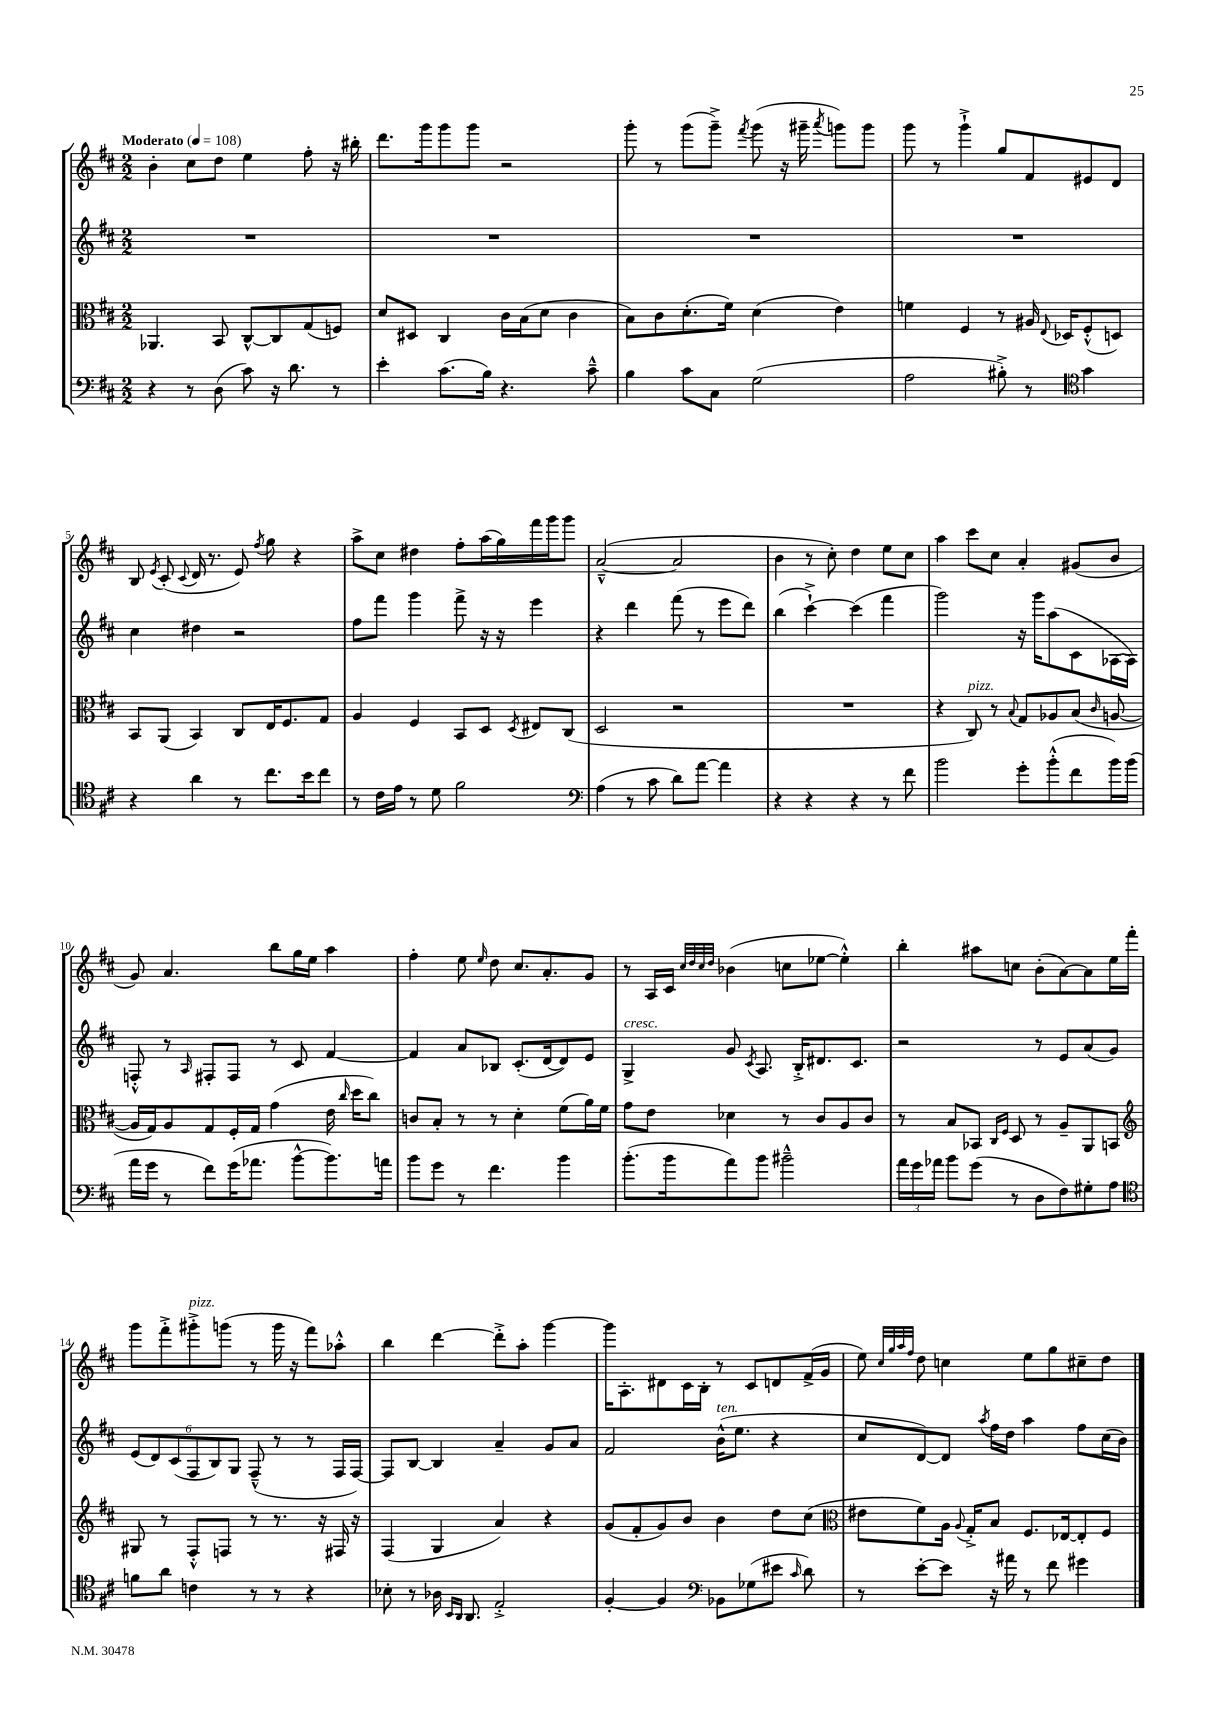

**kern	**kern	**kern	**kern
*part4	*part3	*part2	*part1
*staff4	*staff3	*staff2	*staff1
*clefF4	*clefC3	*clefG2	*clefG2
*k[f#c#]	*k[f#c#]	*k[f#c#]	*k[f#c#]
*M2/2	*M2/2	*M2/2	*M2/2
*MM108	*MM108	*MM108	*MM108
=1	=1	=1	=1
!	!	!	!LO:TX:a:B:t=Moderato
4r	4.AA-X/	1r	4b'\
8r	.	.	8cc#\L
(8D\	8BB/	.	8dd\J
8c#\)	[8C#^^/L	.	4ee\
16r	8C#/]	.	.
8.d\	.	.	.
.	(8G/	.	8ff#'\
8r	8Fn/J)	.	16r
.	.	.	16bb#X'\
=2	=2	=2	=2
4e'\	8d/L	1r	8.ddd\L
.	8D#X/J	.	.
.	.	.	16ggg\k
(8.c#\L	4C#/	.	8ggg\
.	.	.	8ggg\J
16B\Jk)	.	.	.
4.r	16c#\LL	.	2r
.	(16B\J	.	.
.	8d\J	.	.
.	4c#\	.	.
8c#~^^\	.	.	.
=3	=3	=3	=3
4B\	8B\L)	1r	8ggg'\
.	8c#\	.	8r
8c#\L	(8.d'\	.	(8ggg\L
8C#\J	.	.	8ggg~^\J)
.	16f#\Jk)	.	.
.	.	.	8qfff#/
(2G\	(4d\	.	(8ggg\
.	.	.	16r
.	.	.	16ggg#X~\
.	.	.	8qaaa/
.	4e\)	.	8gggn\L)
.	.	.	8ggg\J
=4	=4	=4	=4
2A\	4fn\	1r	8ggg\
.	.	.	8r
.	4F#/	.	4ggg`^\
8B#X'^\)	8r	.	8gg/L
8r	16A#X/	.	8f#/
.	8qqE/	.	.
.	16D-X/KL	.	.
*clefC4	*	*	*
4g\	(8F#'^^/	.	8e#X/
.	8Dn/J)	.	8d/J
!!LO:LB:g=z
=5	=5	=5	=5
4r	8BB/L	4cc#\	8B/
.	.	.	8qe/
.	(8AA/J	.	(8c#'/
.	.	.	8qqc#/
4a\	4BB/)	4dd#X\	16d/
.	.	.	8.r
8r	8C#/L	2r	8e/)
.	.	.	8qff#/
8.cc#\L	16E/K	.	8gg\
.	8.F#/	.	.
.	.	.	4r
16b\k	.	.	.
8cc#\J	8G/J	.	.
=6	=6	=6	=6
8r	4A/	8ff#\L	8aa^\L
16c#\LL	.	8fff#\J	8cc#\J
16e\JJ	.	.	.
8r	4F#/	4ggg\	4dd#X\
8d\	.	.	.
2f#\	8BB/L	8fff#^\	8ff#'\L
.	8D/J	16r	(16aa\L
.	.	16r	16gg\)
.	8qD/	.	.
.	8E#X/L	4eee\	16fff#\
.	.	.	16ggg\J
.	(8C#/J	.	8ggg\J
=7	=7	=7	=7
*clefF4	*	*	*
(4A\	2D/	4r	([2a~^^/
8r	.	4ddd\	.
8c#\	.	.	.
8d\L)	2r	(8fff#\	2a/]
[8a\J	.	8r	.
4a\]	.	8eee\L	.
.	.	8ddd\J)	.
=8	=8	=8	=8
4r	1r	(4bb\	4b\
4r	.	[4ccc#`^\)	8r
.	.	.	8cc#'\)
4r	.	(4ccc#\]	4dd\
8r	.	4fff#\	8ee\L
8f#\	.	.	8cc#\J
=9	=9	=9	=9
2b\	4r	2ggg\)	4aa\
!	!LO:TX:a:i:t=pizz.	!	!
.	8C#/)	.	8ccc#\L
.	8r	.	8cc#\J
.	8qqB/	.	.
8g'\L	8G/L	16r	4a'/
.	.	16ggg\KL	.
(8b'^^\	8A-X/	(8aa\	.
8f#\	(8B/J	8c#\	(8g#X/L
.	16qqc#/	.	.
16b\L)	[8An/	[16A-X\L	8b/J
(16b\JJ	.	16A-\JJ])	.
!!LO:LB:g=z
=10	=10	=10	=10
16a\LL	16A/LL]	8Fn'^^/	8g/)
16g\JJ	16G/J)	.	.
8r	8A/	8r	4.a/
.	.	16qqA/	.
8f#\L)	8G/	8F#X'/L	.
(16g\K	16F#'/L	8F#/J	.
8.a-X\J	16G/JJ	.	.
.	(4g\	8r	8bb\L
[8b^^\L	.	8c#/	16gg\L
.	.	.	16ee\JJ
8.b\])	16e\	[4f#/	4aa\
.	16qqcc#/	.	.
.	16dd\KL	.	.
.	8cc#\J)	.	.
16an\Jk	.	.	.
=11	=11	=11	=11
8b\L	8cn/L	4f#/]	4ff#'\
8g\J	8B'/J	.	.
8r	8r	8a/L	8ee\
.	.	.	16qqee/
4.f#\	8r	8B-X/J	8dd\
.	4d'\	(8.c#'/L	8.cc#/L
.	.	[16d/k	8.a'/
4b\	(8f#\L	8d/])	.
.	16a\L)	8e/J	8g/J
.	16f#\JJ	.	.
=12	=12	=12	=12
!	!	!LO:TX:a:i:t=cresc.	!
(8.b'\L	8g\L	4G^/	8r
.	8e\J	.	16A/LL
16b\k	.	.	16c#/JJ
.	.	.	32qqcc#/LLL
.	.	.	32qqdd/
.	.	.	32qqcc#/
.	.	.	32qqdd/JJJ
8a\)	4d-X\	8g/	(4b-X\
.	.	8qc#/	.
8b\J	.	8.A/	.
2b#X~^^\	8r	.	8ccn\L
.	.	16B'^/KL	.
.	8c#/L	8.d#X/	[8ee-X\J
.	8A/	.	4ee-'^^\])
.	.	8.c#/J	.
.	8c#/J	.	.
=13	=13	=13	=13
24a\LL	8r	2r	4bb'\
24g\	.	.	.
24a-X\JJ	.	.	.
8b\L	8B/L	.	.
(8g\J	8BB-X/J	.	8aa#X\L
.	16qqC#/LL	.	.
.	16qqF#/JJ	.	.
8r	8D/	.	8ccn\J
8D\L	8r	8r	(8b'\L
8F#\)	8A~/L	8e/L	[8a\)
8G#X'\	8AA/	(8a/	8a\]
8A\J	8BBn/J	8g/J)	16ee\L
.	.	.	16fff#'\JJ
!!LO:LB:g=z
=14	=14	=14	=14
*clefC4	*clefG2	*	*
8fn\L	8G#X/	(12e/L	8ggg\L
.	.	12d/)	.
8a\J	8r	.	8fff#'^\
.	.	(12c#/	.
!	!	!	!LO:TX:a:i:t=pizz.
4cn\	8F#'^^/L	12F#/	8ggg#X'^\
.	.	12B/)	.
.	8Fn/J	.	(8gggn\J
.	.	12G/J	.
8r	8r	(8F#~^^/	8r
8r	8.r	8r	16ggg\
.	.	.	16r
4r	.	8r	8fff#\L)
.	16r	.	.
.	16F#X/	16F#/LL	8aa-X'^^\J
.	16r	[16F#/JJ)	.
=15	=15	=15	=15
8B-X'\	(4F#/	8F#/L]	4bb\
8r	.	[8B/J	.
16A-X\	4G/	4B/]	[4ddd\
16qqBB/LL	.	.	.
16qqAA/JJ	.	.	.
8.AA/	.	.	.
2E'^/	4a/)	4a~/	8ddd'^\L]
.	.	.	8aa'\J
.	4r	8g/L	[4ggg\
.	.	8a/J	.
=16	=16	=16	=16
[4F#'/	(8g/L	2f#/	16ggg\KL]
.	.	.	8.A'\
.	8f#'/	.	.
4F#/]	8g/)	.	8d#X\
.	8b/J	.	16c#\L
.	.	.	16B'\JJ
*clefF4	*	*	*
!	!	!LO:TX:a:i:t=ten.	!
8BB-X\L	4b\	(16b^^\KL	8r
.	.	8.ee\J	.
(8G-X\	.	.	8c#/L
8e#X\J	8dd\L	4r	8dn/
16qqc#/	.	.	.
8d\)	(8cc#\J	.	(16f#^/L
.	.	.	16g/JJ
=17	=17	=17	=17
*	*clefC3	*	*
8r	8e#X\L	8cc#/L	8ee\)
.	.	.	32qqcc#/LLL
.	.	.	32qqgg/
.	.	.	32qqaa/
.	.	.	32qqff#/JJJ
[8e'\L	8f#\)	[8d/)	8dd\
8e\J]	16A\Jk	8d/J]	4ccn\
.	8qqA/	.	.
.	16G'^/KL	.	.
.	.	8qaa/	.
16r	8B/J	16ff#\LL	.
16a#X\	.	16dd\JJ	.
8r	8.F#/L	4aa\	8ee\L
8f#\	.	.	8gg\
.	[16E-X/k	.	.
4g#X\	8E-'/]	8ff#\L	8cc#X~\
.	8F#/J	(16cc#\L	8dd\J
.	.	16b\JJ)	.
==	==	==	==
*-	*-	*-	*-
